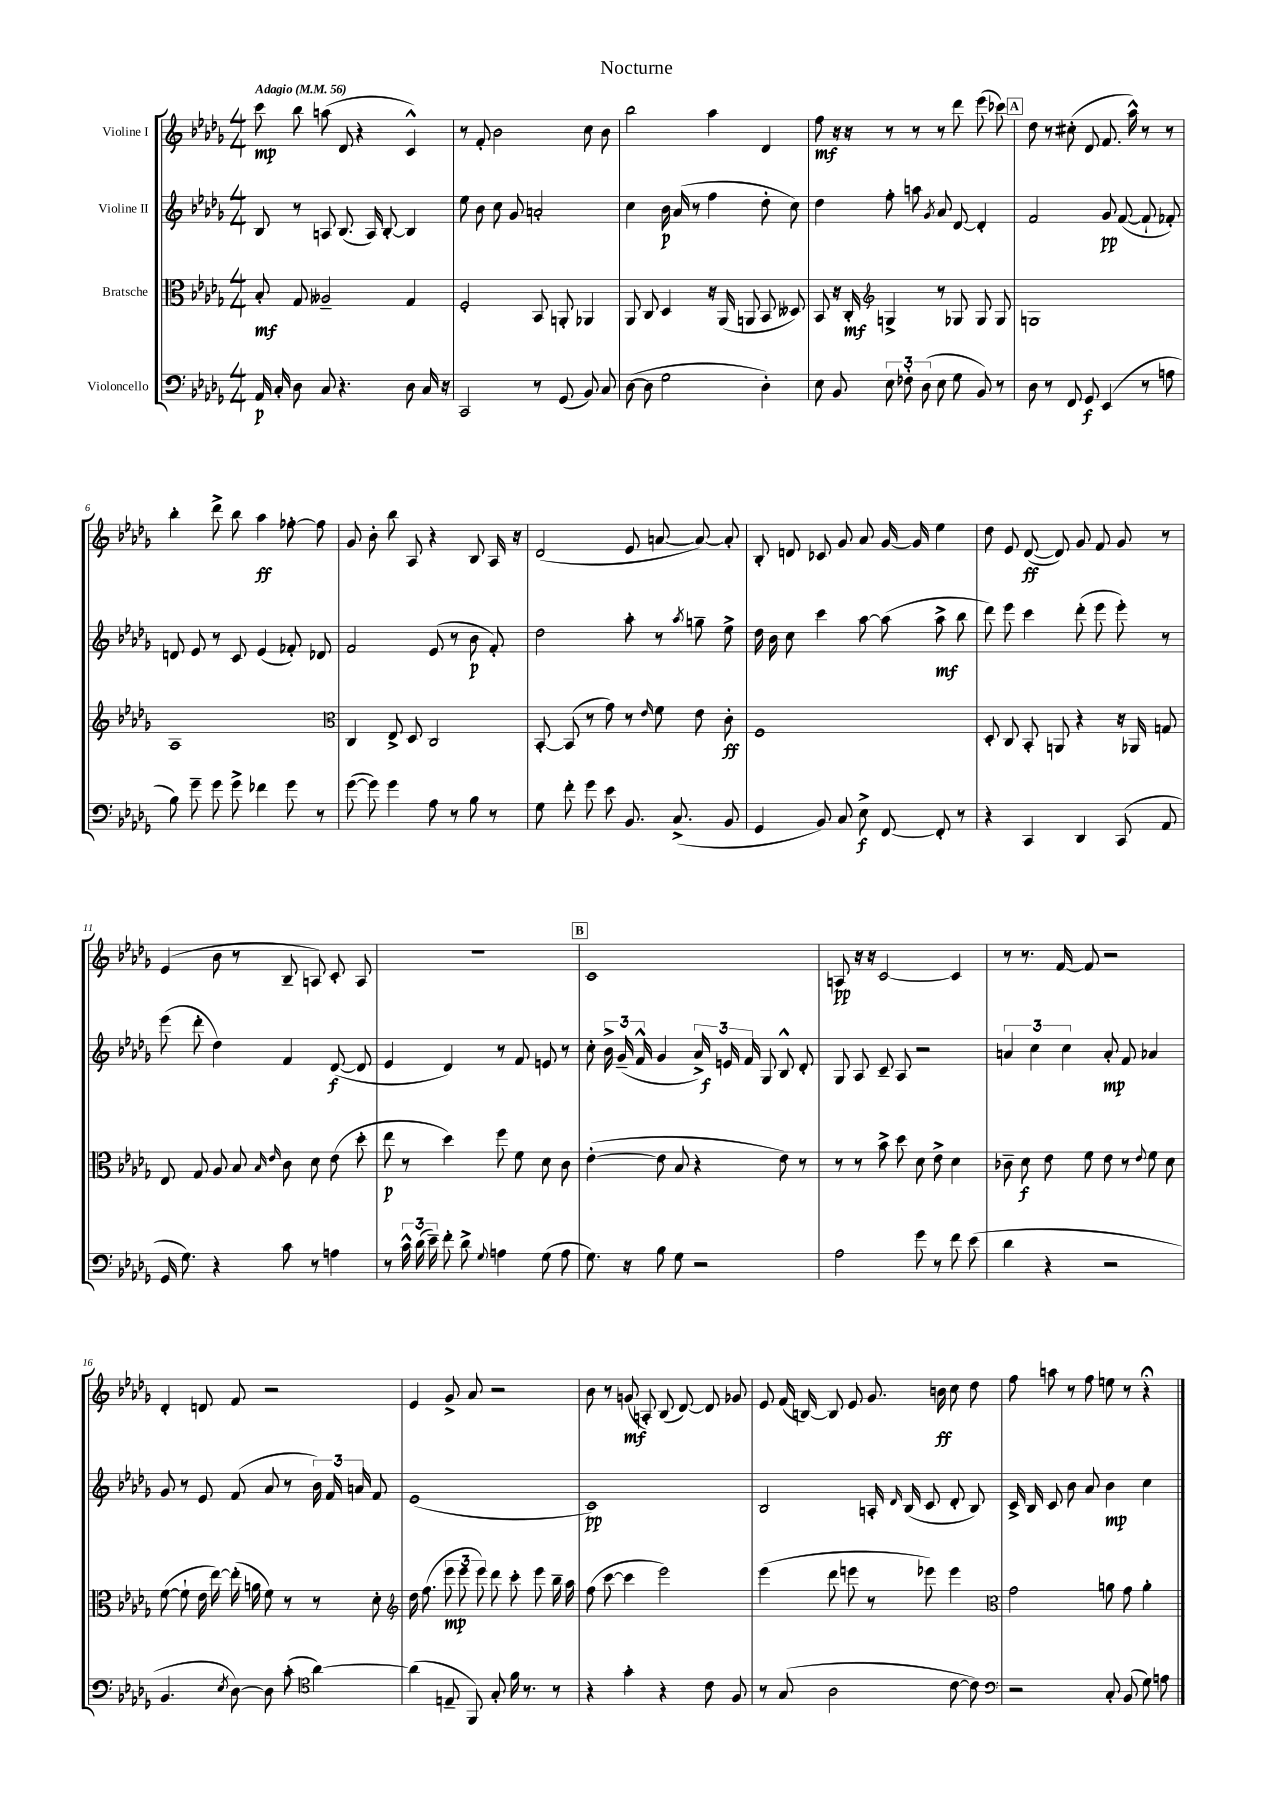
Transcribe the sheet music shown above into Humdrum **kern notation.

**kern	**kern	**kern	**kern
*staff4	*staff3	*staff2	*staff1
*clefF4	*clefC3	*clefG2	*clefG2
*k[b-e-a-d-g-]	*k[b-e-a-d-g-]	*k[b-e-a-d-g-]	*k[b-e-a-d-g-]
*M4/4	*M4/4	*M4/4	*M4/4
*MM56	*MM56	*MM56	*MM56
16AA-/	8B-'/	8B-/	8ccc\
16C'/	.	.	.
8D-\	8G-/	8r	8bb-\
8C/	2A--~/	8A/	(8aa\
4.r	.	(8.B-/	8d-/
.	.	.	4r
.	.	16A/)	.
.	.	[8B-'/	.
8D-\	4G-/	4B-/]	4c^^/)
16C/	.	.	.
16r	.	.	.
=	=	=	=
2CC/	2F'/	8ee-\	8r
.	.	8b-\	8f'/
.	.	8cc\	2b-\
.	.	8g-/	.
8r	8BB-/	2a'/	.
(8GG-/	8AA'/	.	.
8BB-/)	4AA-/	.	8cc\
8C/	.	.	8b-\
=	=	=	=
([8D-\	8AA-/	4cc\	2bb-\
8D-\]	8C/	.	.
2G-\	4D-/	16b-\	.
.	.	(16a-/	.
.	.	8r	.
.	16r	4ff\	4aa-\
.	(16AA-/	.	.
.	8AA/	.	.
4D-'\)	8BB-/	8dd-'\	4d-/
.	8D--/)	8cc\)	.
=	=	=	=
8E-\	8BB-/	4dd-\	8ff\
8BB-/	16r	.	16r
.	16C'/	.	16r
*	*clefG2	*	*
12E-\	4G^/	8ff'\	8r
12F-'\	.	.	.
.	.	8aa\	8r
(12D-\	.	.	.
.	.	8qg-/	.
8E-\	8r	8a-/	8r
8G-\	8G-/	[8d-/	8ddd-\
8BB-/)	8G-/	4d-'/]	(8eee-\
8r	8G-/	.	8ccc-\)
=	=	=	=
8D-\	1G	2f/	8dd-\
8r	.	.	8r
8FF/	.	.	(8cc#'\
8GG-/	.	.	8d-/
(4EE-/	.	8g-/	8.f/
.	.	([8f/	.
.	.	.	16aa-^^\)
8r	.	8f`/]	8r
8A\	.	8f-'/)	8r
=	=	=	=
8B-\)	1A-	8d/	4bb-'\
8g-~\	.	8e-/	.
8g-\	.	8r	8ddd-^\
8g-^\	.	8c/	8bb-\
4f-\	.	(4e-/	4aa-\
8g-\	.	8f-'/)	[8ff-'\
8r	.	8d-/	8ff-\]
=	=	=	=
*	*clefC3	*	*
([8g-\	4C/	2f/	8g-/
8g-\])	.	.	8b-'\
4g-\	8E-^/	.	8bb-\
.	8D-/	.	8A-/
8A-\	2C/	(8e-/	4r
8r	.	8r	.
8B-\	.	8b-\	8B-/
8r	.	8f'/)	16A-/
.	.	.	16r
=	=	=	=
8G-\	[8BB-'/	2dd-\	(2d-/
8f'\	(8BB-/]	.	.
8g-\	8r	.	.
8e-\	8g-\)	.	.
8.BB-/	8r	8aa-'\	8e-/
.	16qqe-/	.	.
.	8f\	8r	[8a/
(8.C^/	.	.	.
.	.	8qaa-/	.
.	8e-\	8gg~\	8a/_)
8BB-/	8c'\	8ee-^\	8a'/]
=	=	=	=
4GG-/	1F	16dd-\	8B-'/
.	.	16b-\	.
.	.	8cc\	8d/
8BB-/)	.	4ccc\	8c-/
8C/	.	.	8g-/
8E-^\	.	[8aa-\	8a-/
[8FF/	.	(8aa-\]	[16g-/
.	.	.	16g-/]
8FF'/]	.	8aa-^\	4ee-\
8r	.	8bb-\	.
=	=	=	=
4r	8D-'/	8ddd-\)	8dd-\
.	8C/	8eee-\	8e-/
4CC/	8BB-'/	4ccc\	([8d-/
.	8AA/	.	8d-/])
4DD-/	4r	(8ddd-'\	8g-/
.	.	8eee-\	8f/
(8CC/	16r	8eee-'\)	8g-/
.	16AA-/	.	.
8AA-/	8G/	8r	8r
=	=	=	=
16GG-/	8E-/	(8eee-\	(4e-/
8.G-\)	.	.	.
.	8G-/	8ddd-'\	.
4r	8A-/	4dd-\)	8b-\
.	8B-/	.	8r
.	16qqB-/	.	.
.	16qqe-/	.	.
8c\	8c\	4f/	8B-~/
8r	8d-\	.	8A/)
4A\	(8e-\	([8d-/	8c'/
.	8dd-'\	8d-/]	8A/
=	=	=	=
8r	8ee-\	4e-/	1r
24c^^\	8r	.	.
(24d-\	.	.	.
24e-~\)	.	.	.
8f'\	4dd-\)	4d-/)	.
8d-^\	.	.	.
8qqG-/	.	.	.
4A\	8ff\	8r	.
.	8f\	8f/	.
(8G-\	8d-\	8e/	.
8A\	8c\	8r	.
=	=	=	=
8.G-\)	([4e-'\	8cc'\	1c
.	.	24b-^\	.
.	.	(24g-~/	.
16r	.	.	.
.	.	24f^^/	.
8B-\	8e-\]	4g-/	.
8G-\	8B-/	.	.
2r	4r	24a-^/)	.
.	.	24e/	.
.	.	24f/	.
.	.	8G-/	.
.	8e-\)	8B-^^/	.
.	8r	8d-'/	.
=	=	=	=
2A-\	8r	8G-/	8A/
.	8r	8A-/	16r
.	.	.	16r
.	8b-^\	8c~/	[2c/
.	8dd-\	8A-/	.
8g-\	8d-\	2r	.
8r	8e-^\	.	.
8f\	4d-\	.	4c/]
(8e-\	.	.	.
=	=	=	=
4d-\	8c-~\	6a/	8r
.	8d-\	.	8.r
.	.	6cc\	.
4r	8e-\	.	.
.	.	.	[16f/
.	.	6cc\	.
.	8f\	.	8f/]
2r	8e-\	8a'/	2r
.	8r	8f/	.
.	8qqe-/	.	.
.	8f\	4a-/	.
.	8d-\	.	.
=	=	=	=
4.BB-/	([8f\	8g-/	4d-'/
.	8f`\]	8r	.
.	16e-\	8e-/	8d/
.	[16ee-\)	.	.
8qE-/	.	.	.
[8D-\)	(16ee-'\]	(8f/	8f/
.	16a\	.	.
8D-\]	8f\)	8a-/	2r
(8c'\	8r	8r	.
*clefC4	*	*	*
[4a-\)	8r	24b-\)	.
.	.	24f/	.
.	.	24a/	.
.	8d-'\	8f/	.
=	=	=	=
*	*clefG2	*	*
(4a-\]	16dd-\	(1e-	4e-/
.	(8.ff\	.	.
8E~/	12eee-\	.	8g-^/
.	12eee-\	.	.
8FF/)	.	.	8a-/
.	12eee-\)	.	.
8G-'/	8ddd-\	.	2r
16f\	8ccc'\	.	.
8.r	.	.	.
.	8eee-\	.	.
8r	16bb-~\	.	.
.	16aa-\	.	.
=	=	=	=
4r	(8ff\	1c)	8b-\
.	[8ccc\	.	8r
4g-'\	4ccc\]	.	(8g/
.	.	.	8A'/)
4r	2eee-\)	.	(8B-/
.	.	.	[8d-/)
8c\	.	.	8d-/]
8F/	.	.	8g-/
=	=	=	=
8r	(4eee-\	2B-/	8e-/
(8G-/	.	.	(16f/
.	.	.	[16B/)
2A-\	8ddd-\	.	8B/]
.	8eee\	.	8e-/
.	8r	16A'/	8.g-/
.	.	16qqd-/	.
.	.	(16B-/	.
.	8eee-\)	8c/	.
.	.	.	16b\
[8c\	4eee-\	8d-'/	8cc\
8c\])	.	8B-/)	8dd-\
=	=	=	=
*clefF4	*clefC3	*	*
2r	2g-\	16c^/	8ff\
.	.	16B-/	.
.	.	8c/	8aa\
.	.	8b-\	8r
.	.	8a-/	8ff\
8C'/	8a\	4b-\	8ee\
(8BB-/	8g-\	.	8r
8G-\)	4a'\	4cc\	4r;
8A\	.	.	.
==	==	==	==
*-	*-	*-	*-
